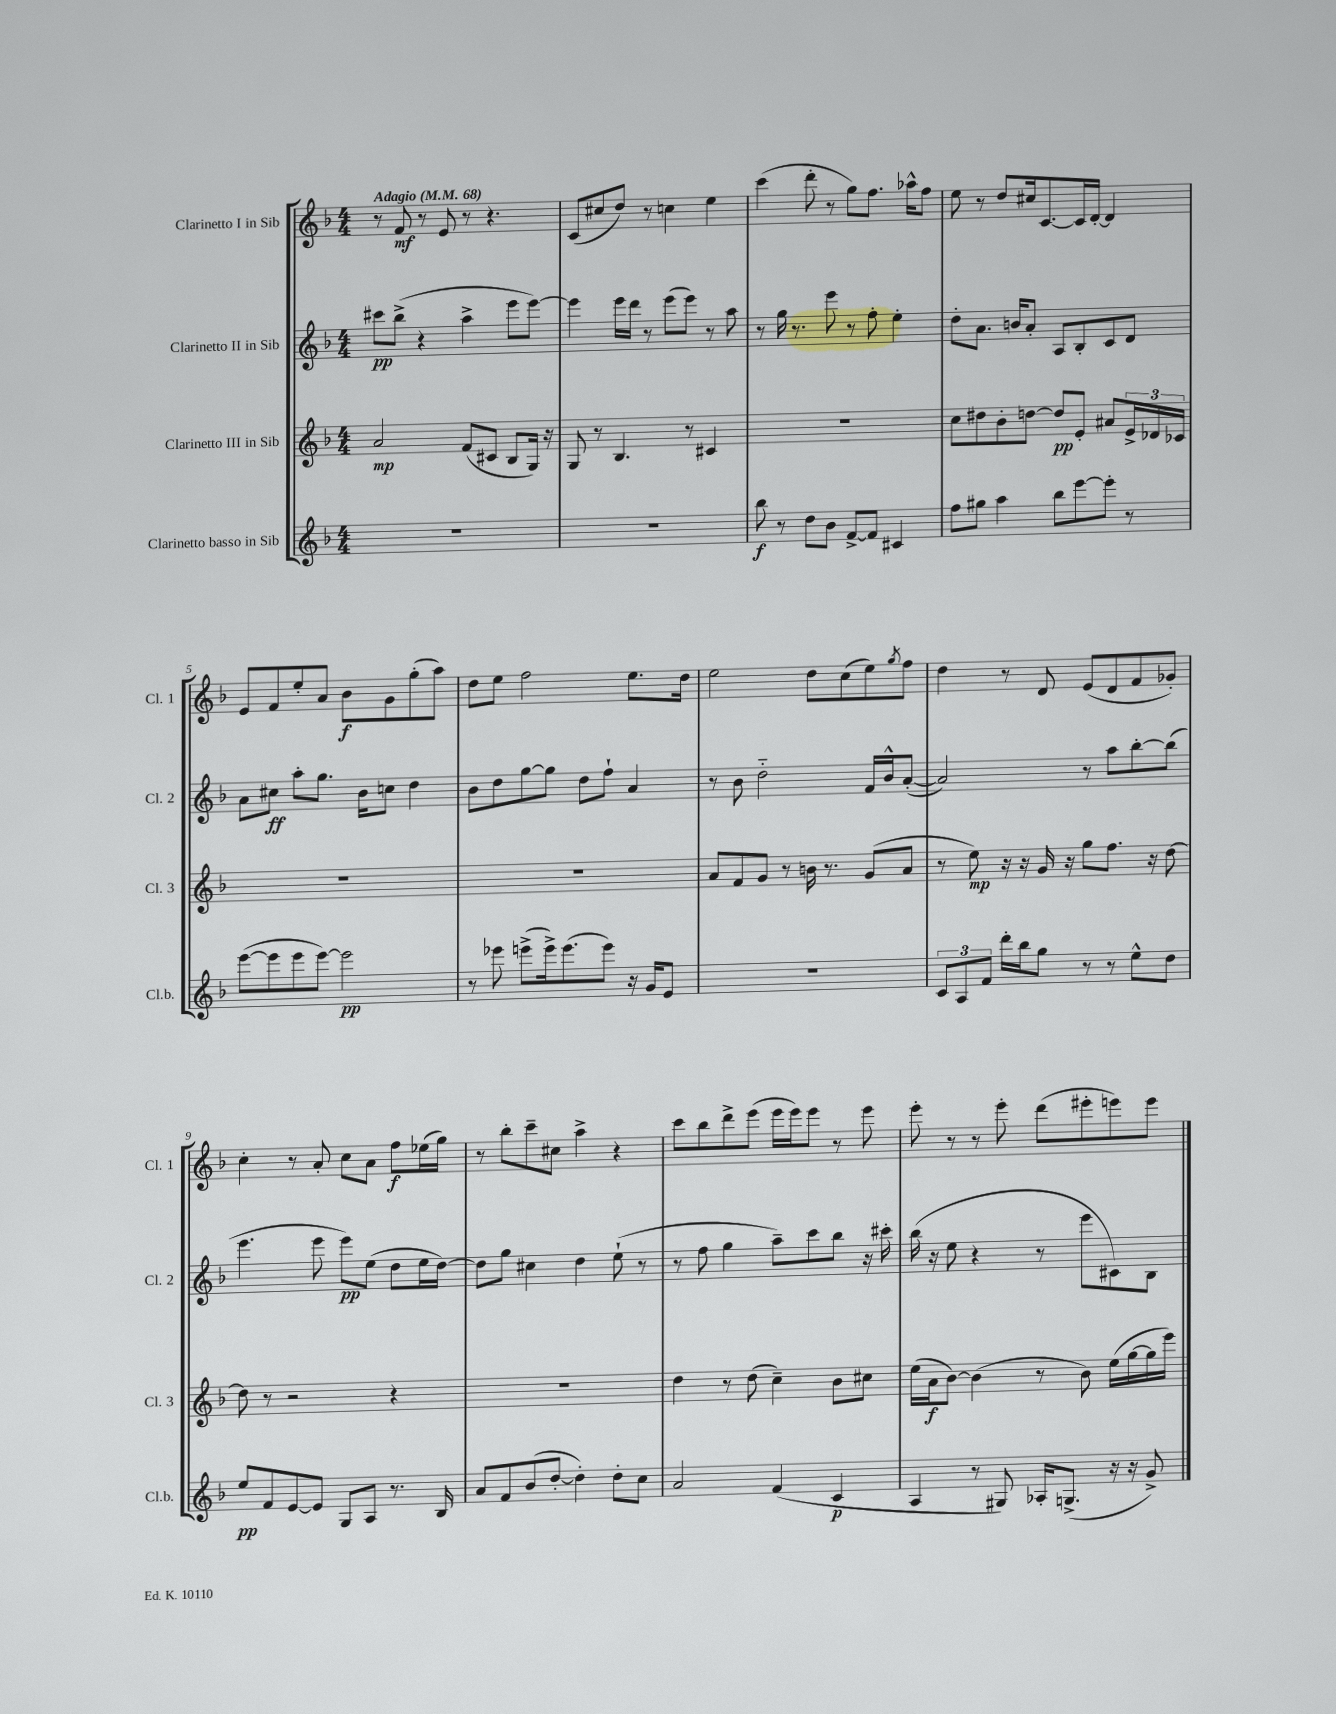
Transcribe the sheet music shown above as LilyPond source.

<<
\new StaffGroup <<
\new Staff = "s0" \with { instrumentName = "Clarinetto I in Sib" shortInstrumentName = "Cl. 1" } {
    \clef treble \key f \major \numericTimeSignature \time 4/4 \tempo "Adagio" 4 = 68
    r8 f'8\mf r8 e'8 r8 r4. |
    c'8( cis''8 d''8) r8 c''4 e''4 |
    c'''4( d'''8-. r8 g''8) f''8. aes''16-^ f''8 |
    e''8 r8 d''8 cis''16 c'8.~ c'16 d'16~-. d'4 |
    e'8 f'8 e''8-. a'8 bes'8\f g'8 g''8-.( a''8) |
    d''8 e''8 f''2 e''8. d''16 |
    e''2 d''8 c''8( e''8) \acciaccatura { g''8 } f''8 |
    d''4 r8 d'8 e'8( d'8 f'8 ges'8-.) |
    c''4-. r8 a'8-. c''8 a'8 f''8\f ees''16( g''16) |
    r8 bes''8-. c'''8-- cis''8 a''4-> r4 |
    c'''8 bes''8 d'''8-> e'''8( e'''16 e'''16) e'''8 r8 e'''8 |
    e'''8-. r8 r8 e'''8-. d'''8( eis'''8-. e'''8) e'''8 \bar "|." |
}
\new Staff = "s1" \with { instrumentName = "Clarinetto II in Sib" shortInstrumentName = "Cl. 2" } {
    \clef treble \key f \major \numericTimeSignature \time 4/4
    cis'''8\pp bes''8->( r4 a''4-> e'''8 e'''8~) |
    e'''4 e'''16 d'''16 r8 e'''8( e'''8) r8 a''8 |
    r8 g''16 r8. e'''8 r8 f''8-. e''4-. |
    d''8-. a'8. b'16 a'8-. a8 bes8-. c'8 d'8 |
    a'8 cis''8\ff a''8-. g''8. bes'16 c''8 d''4 |
    bes'8 d''8 g''8~ g''8 d''8 f''8-! a'4 |
    r8 bes'8 d''2-_ f'16 bes'16-^ a'8~-.( |
    a'2) r8 a''8 bes''8~-. bes''8( |
    e'''4. e'''8 e'''8\pp) e''8( d''8 e''16 d''16~) |
    d''8 g''8 cis''4 d''4 e''8-!( r8 |
    r8 f''8 g''4 a''8--) c'''8 bes''8 r16 cis'''16-. |
    bes''16( r16 e''8 r4 r8 e'''8 cis'8) bes8 \bar "|." |
}
\new Staff = "s2" \with { instrumentName = "Clarinetto III in Sib" shortInstrumentName = "Cl. 3" } {
    \clef treble \key f \major \numericTimeSignature \time 4/4
    a'2\mp f'8( cis'8 bes8 g16) r16 |
    g8 r8 bes4. r8 cis'4 |
    r1 |
    c''8 dis''8 bes'8-. d''8~ d''8\pp e'8-. ais'8 \tuplet 3/2 { e'16-> des'16 ces'16 } |
    R1 |
    R1 |
    a'8 f'8 g'8 r8 b'16 r8. g'8( a'8 |
    r8 e''8\mp) r16 r16 g'16 r16 g''8 f''8. r16 d''8~ |
    d''8 r8 r2 r4 |
    r1 |
    d''4 r8 d''8( c''4--) bes'8 cis''8 |
    e''16( a'16\f bes'8~) bes'4( r8 bes'8) e''16( g''16~ g''16 e'''16) \bar "|." |
}
\new Staff = "s3" \with { instrumentName = "Clarinetto basso in Sib" shortInstrumentName = "Cl.b." } {
    \clef treble \key f \major \numericTimeSignature \time 4/4
    R1 |
    R1 |
    bes''8\f r8 d''8 bes'8 f'8~-> f'8 cis'4 |
    f''8 gis''8 a''4 bes''8 e'''8~ e'''8-. r8 |
    e'''8~( e'''8 e'''8 e'''8~) e'''2\pp |
    r8 ees'''8 e'''8->( e'''16->) e'''8.( e'''8) r16 g'16 e'8 |
    R1 |
    \tuplet 3/2 { c'8 a8 f'8 } d'''16-. bes''16 g''8 r8 r8 e''8-^ d''8 |
    e''8\pp f'8 e'8~ e'8 g8 a8 r8. bes16 |
    a'8 f'8 bes'8( d''8~-. d''4-.) d''8-. c''8 |
    a'2 f'4( c'4\p |
    a4 r8 gis8) aes16-. g8.->( r16 r16 g'8->) \bar "|." |
}
>>
>>
